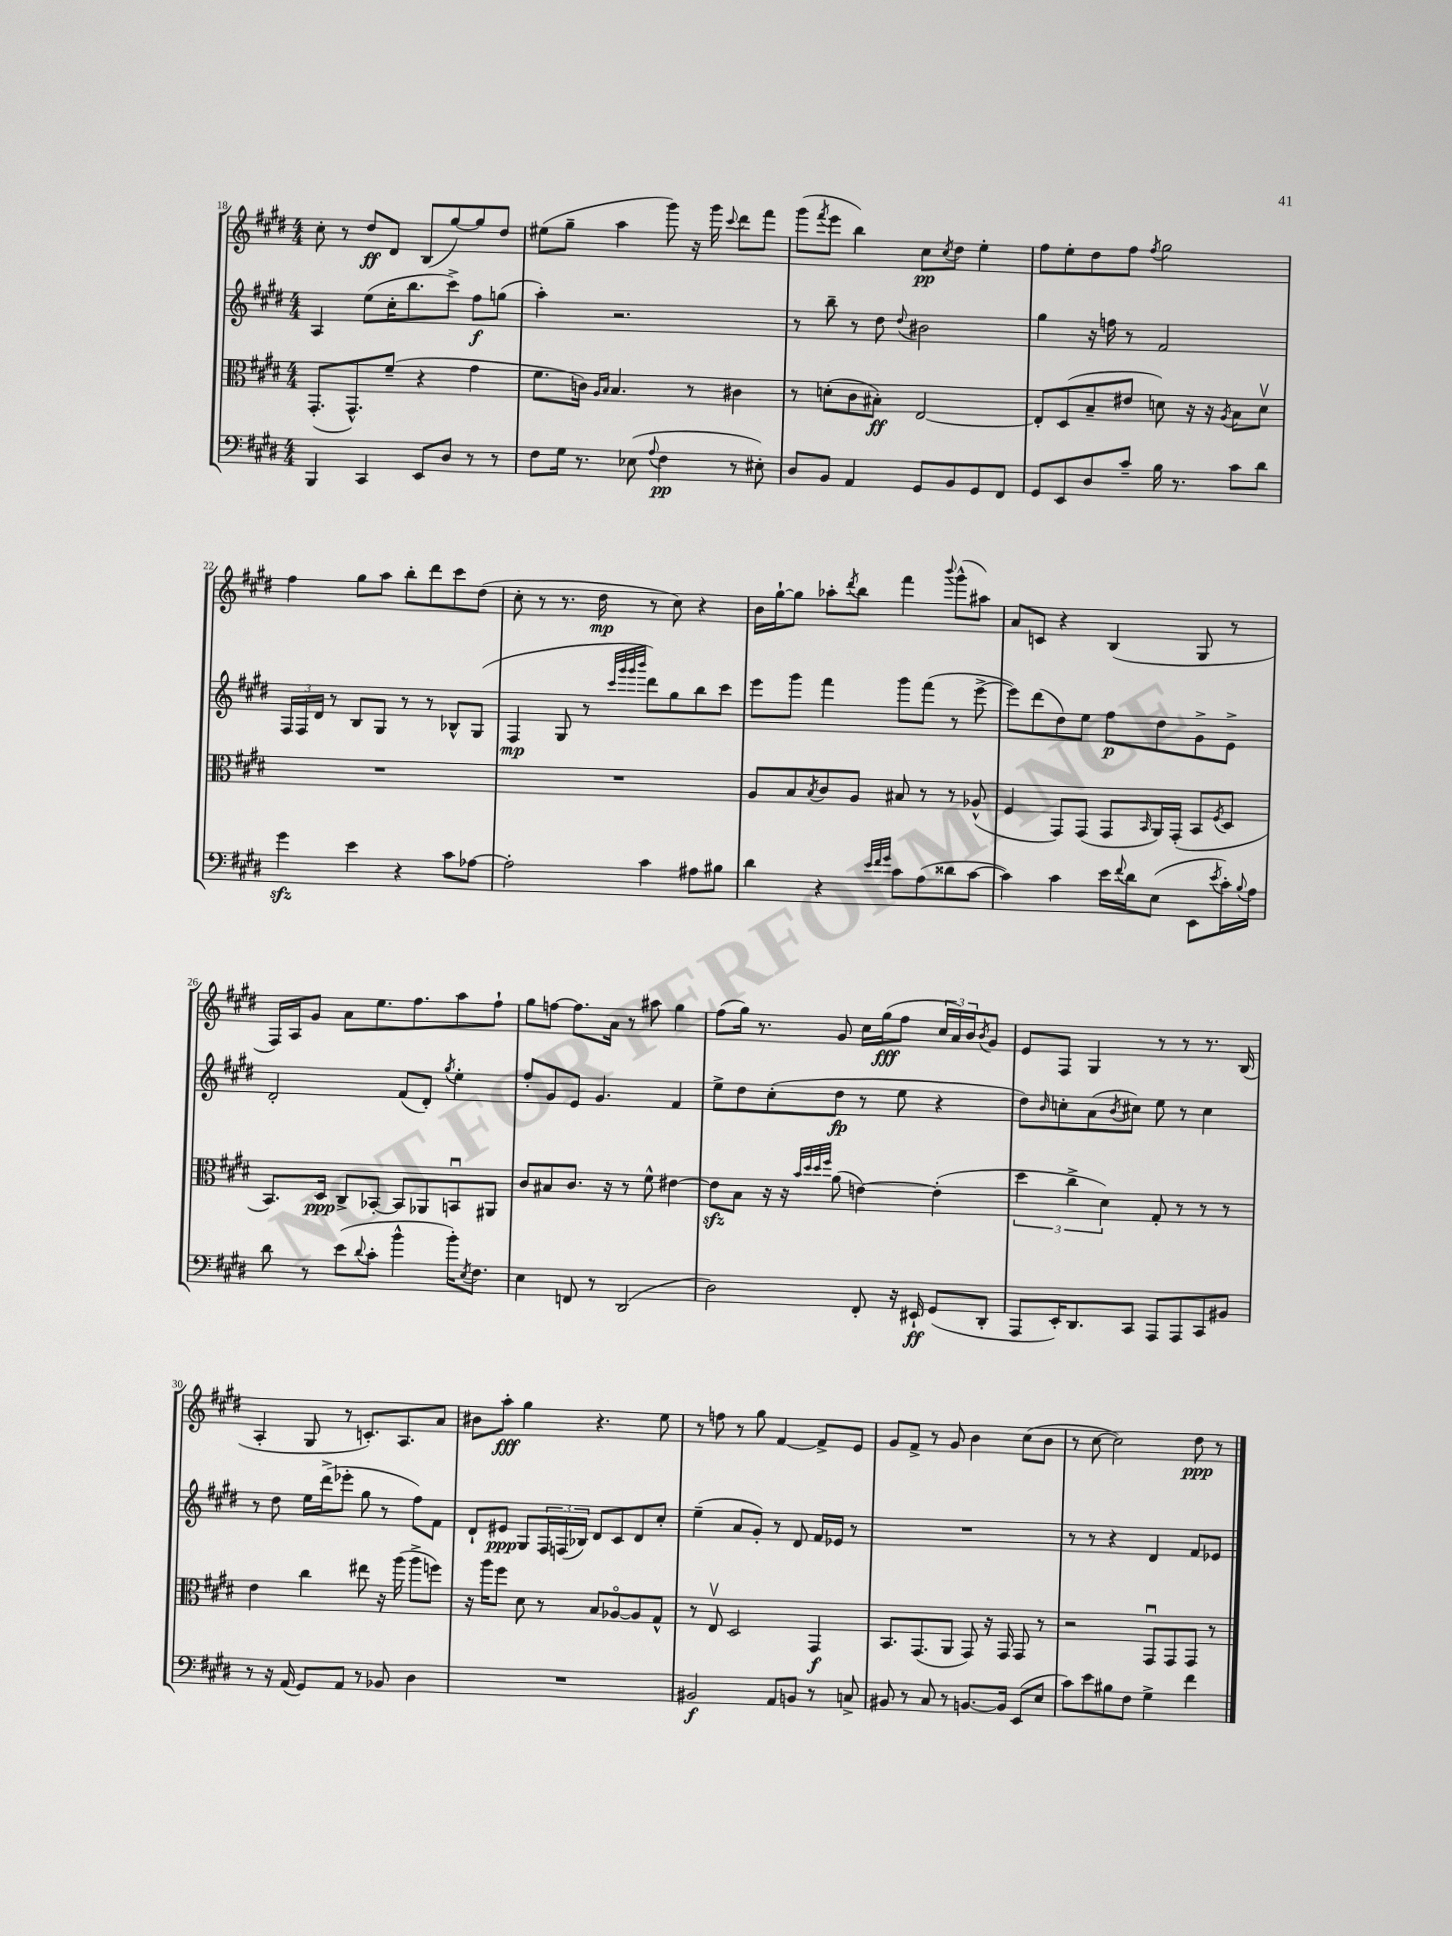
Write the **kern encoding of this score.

**kern	**kern	**kern	**kern
*staff4	*staff3	*staff2	*staff1
*clefF4	*clefC3	*clefG2	*clefG2
*k[f#c#g#d#]	*k[f#c#g#d#]	*k[f#c#g#d#]	*k[f#c#g#d#]
*M4/4	*M4/4	*M4/4	*M4/4
4BBB	(8.GG#'	4A	8cc#'
.	.	.	8r
.	8.GG#^^)	.	.
4CC#	.	(8ee	8dd#
.	(8f#~	16cc#'	8d#
.	.	8.bb	.
8EE	4r	.	(8B
8D#	.	8ccc#^)	[8gg#)
8r	4g#	8ff#	8gg#]
8r	.	(8gg	8dd#
=	=	=	=
8F#	8.f#	4aa')	(8ee#
16G#	.	.	8gg#~
8.r	16c)	.	.
.	16qqA	.	.
.	16qqB	.	.
.	4.B	2.r	4aa
(8E-	.	.	.
8qqA	.	.	.
4F#	.	.	8ggg#)
.	8r	.	16r
.	.	.	16ggg#
.	.	.	8qqccc#
8r	4c#	.	8ddd#
8E#')	.	.	8fff#
=	=	=	=
8D#	8r	8r	(8ggg#
.	.	.	8qfff#
8BB	(8d'	8bb~	8eee
4AA	8c#	8r	4bb)
.	8B#')	8dd#	.
.	.	8qqdd#	.
8GG#	[2E	2b#	8cc#
.	.	.	8qcc#
8BB	.	.	8dd#
8GG#	.	.	4ee'
8FF#	.	.	.
=	=	=	=
8GG#	8E']	4gg#	8ff#
8EE	(8D#	.	8ee'
8D#	8B~	16r	8dd#
.	.	16ff	.
8c#~	8e#	8r	8ff#
.	.	.	8qff#
16B	8d)	2f#	2gg#
8.r	.	.	.
.	16r	.	.
.	16r	.	.
.	8qA	.	.
8c#	8B	.	.
8d#	8dv	.	.
=	=	=	=
4g#	1r	24F#	4ff#
.	.	24F#	.
.	.	24d#	.
.	.	8r	.
4e	.	8B	8gg#
.	.	8G#	8aa
4r	.	8r	8bb'
.	.	8r	8ddd#
8c#	.	8B-^^	8ccc#
[8A-	.	(8G#	(8dd#
=	=	=	=
2A-']	1r	4F#	8cc#'
.	.	.	8r
.	.	8G#	8.r
.	.	8r	.
.	.	.	16dd#
.	.	32qqccc#	.
.	.	32qqggg#	.
.	.	32qqggg#	.
.	.	32qqbbb	.
4c#	.	8ddd#)	8r
.	.	8gg#	8cc#)
8A#	.	8bb	4r
8B#	.	8ccc#	.
=	=	=	=
4d#	8A	8eee	16b
.	.	.	[16gg#`
.	8B	8ggg#	8gg#]
.	8qB	.	.
4r	8c#	4fff#	8aa-'
.	.	.	8qddd#
.	8A	.	8bb
32qqe	.	.	.
32qqf#	.	.	.
32qqg#	.	.	.
8c#	8B#	8ggg#	4fff#
(8A	8r	(8fff#	.
.	.	.	8qqbbb
8d##	8r	8r	(8ggg#^^
[8c#	(8A-^^	[8eee^	8aa#)
=	=	=	=
4c#])	4F#	8eee])	8a
.	.	(8ddd#	8c
4c#	8GG#)	8dd#)	4r
.	(8GG#	8ee	.
16e	8GG#	8ff#	(4B
8qqf#	.	.	.
16d#	.	.	.
.	16qqBB	.	.
(8E	16AA)	8dd#	.
.	(16GG#'	.	.
8EE	8BB	8g#^	8G#
8qe	8qF#	.	.
16c#')	8D#	8e^	8r
8qqB	.	.	.
16A	.	.	.
=	=	=	=
8d#	8.BB)	2d#'	16F#)
.	.	.	16A
8r	.	.	8g#
.	16D#	.	.
(8e	8C#^	.	8a
8qqd#	.	.	.
8c#'	[8BB-'	.	8.ee
4b^^	8BB-]	(8f#	.
.	.	.	8.ff#
.	8AA-	8d#')	.
.	.	8qgg#	.
16b')	8BBu	4ee'	8aa
8qE	.	.	.
8.F#	.	.	.
.	8AA#	.	8ff#`
=	=	=	=
4E	8c#	8ff#'	8gg#
.	8B#	8g#	[8ff
8FF	8.c#	8e	8.ff]
8r	.	4.g#	.
.	16r	.	16a
(2DD#	8r	.	8r
.	8f#^^	.	8aa#
.	[4e#	4f#	4gg#
=	=	=	=
2D#)	8e#]	8ee^	(8ff#
.	8B	8dd#	16gg#)
.	.	.	8.r
.	16r	(8cc#'	.
.	16r	.	.
.	32qqb	.	.
.	32qqdd#	.	.
.	32qqdd#	.	.
.	32qqff#	.	.
.	(8a	8dd#	8g#
8FF#'	[4e)	8r	16cc#
.	.	.	(16gg#
16r	.	8ee	8ff#
16EE#`	.	.	.
(8GG#	(4e']	4r	24cc#
.	.	.	24a)
.	.	.	24b
.	.	.	8qb
8DD#'	.	.	8g#
=	=	=	=
8AAA	6dd#	8dd#)	8e
.	.	16qqb	.
16EE')	.	8cc'	8F#
.	6cc#^	.	.
8.DD#	.	.	.
.	.	(8a	4G#
.	6d#)	.	.
.	.	8qb	.
8CC#	.	8cc#)	.
8AAA	8G#'	8ee	8r
8AAA	8r	8r	8r
8CC#	8r	4cc#	8.r
8BB#	8r	.	.
.	.	.	(16B
=	=	=	=
8r	4e	8r	4A'
16r	.	8dd#	.
(16AA	.	.	.
8GG#)	4cc#	16ee	8G#
.	.	(16ddd#^	.
8AA	.	8eee-'	8r
8r	8ee#	8gg#	8.c')
8BB-	16r	8r	.
.	(16aa	.	8.A
4D#	8aa^	8ff#)	.
.	8ff)	8f#	8a
=	=	=	=
1r	16r	8d#`	8b#
.	16aa	.	.
.	8ff#	8e#	8aa'
.	8d#	8G#	4gg#
.	8r	24F#	.
.	.	(24F	.
.	.	24B-)	.
.	8B	8d#	4.r
.	[8A-o	8c#	.
.	8A-]	8d#	.
.	8G#^^	8cc#'	8ee
=	=	=	=
2BB#	8r	(4ee~	8r
.	8Ev	.	8ff
.	2D#	8a	8r
.	.	8g#')	8gg#
8AA	.	8r	[4f#
8BB	.	8d#	.
8r	4GG#	16f#	8f#^]
.	.	16e-	.
8C^	.	8r	8e
=	=	=	=
8BB#	8.BB	1r	8g#
8r	.	.	8f#^
.	(8.GG#	.	.
8C#	.	.	8r
8r	8AA	.	8g#
[8.BB	8GG#)	.	4b
.	16r	.	.
16BB]	16GG#	.	.
(8EE	8GG#	.	(8cc#
8E	8r	.	8b
=	=	=	=
8c#)	2r	8r	8r
8e	.	8r	[8cc#
8B#	.	4r	2cc#])
8F#	.	.	.
4G#^	8GG#u	4d#	.
.	8GG#	.	.
4f#	8GG#	8f#	8dd#
.	8r	8e-	8r
==	==	==	==
*-	*-	*-	*-
